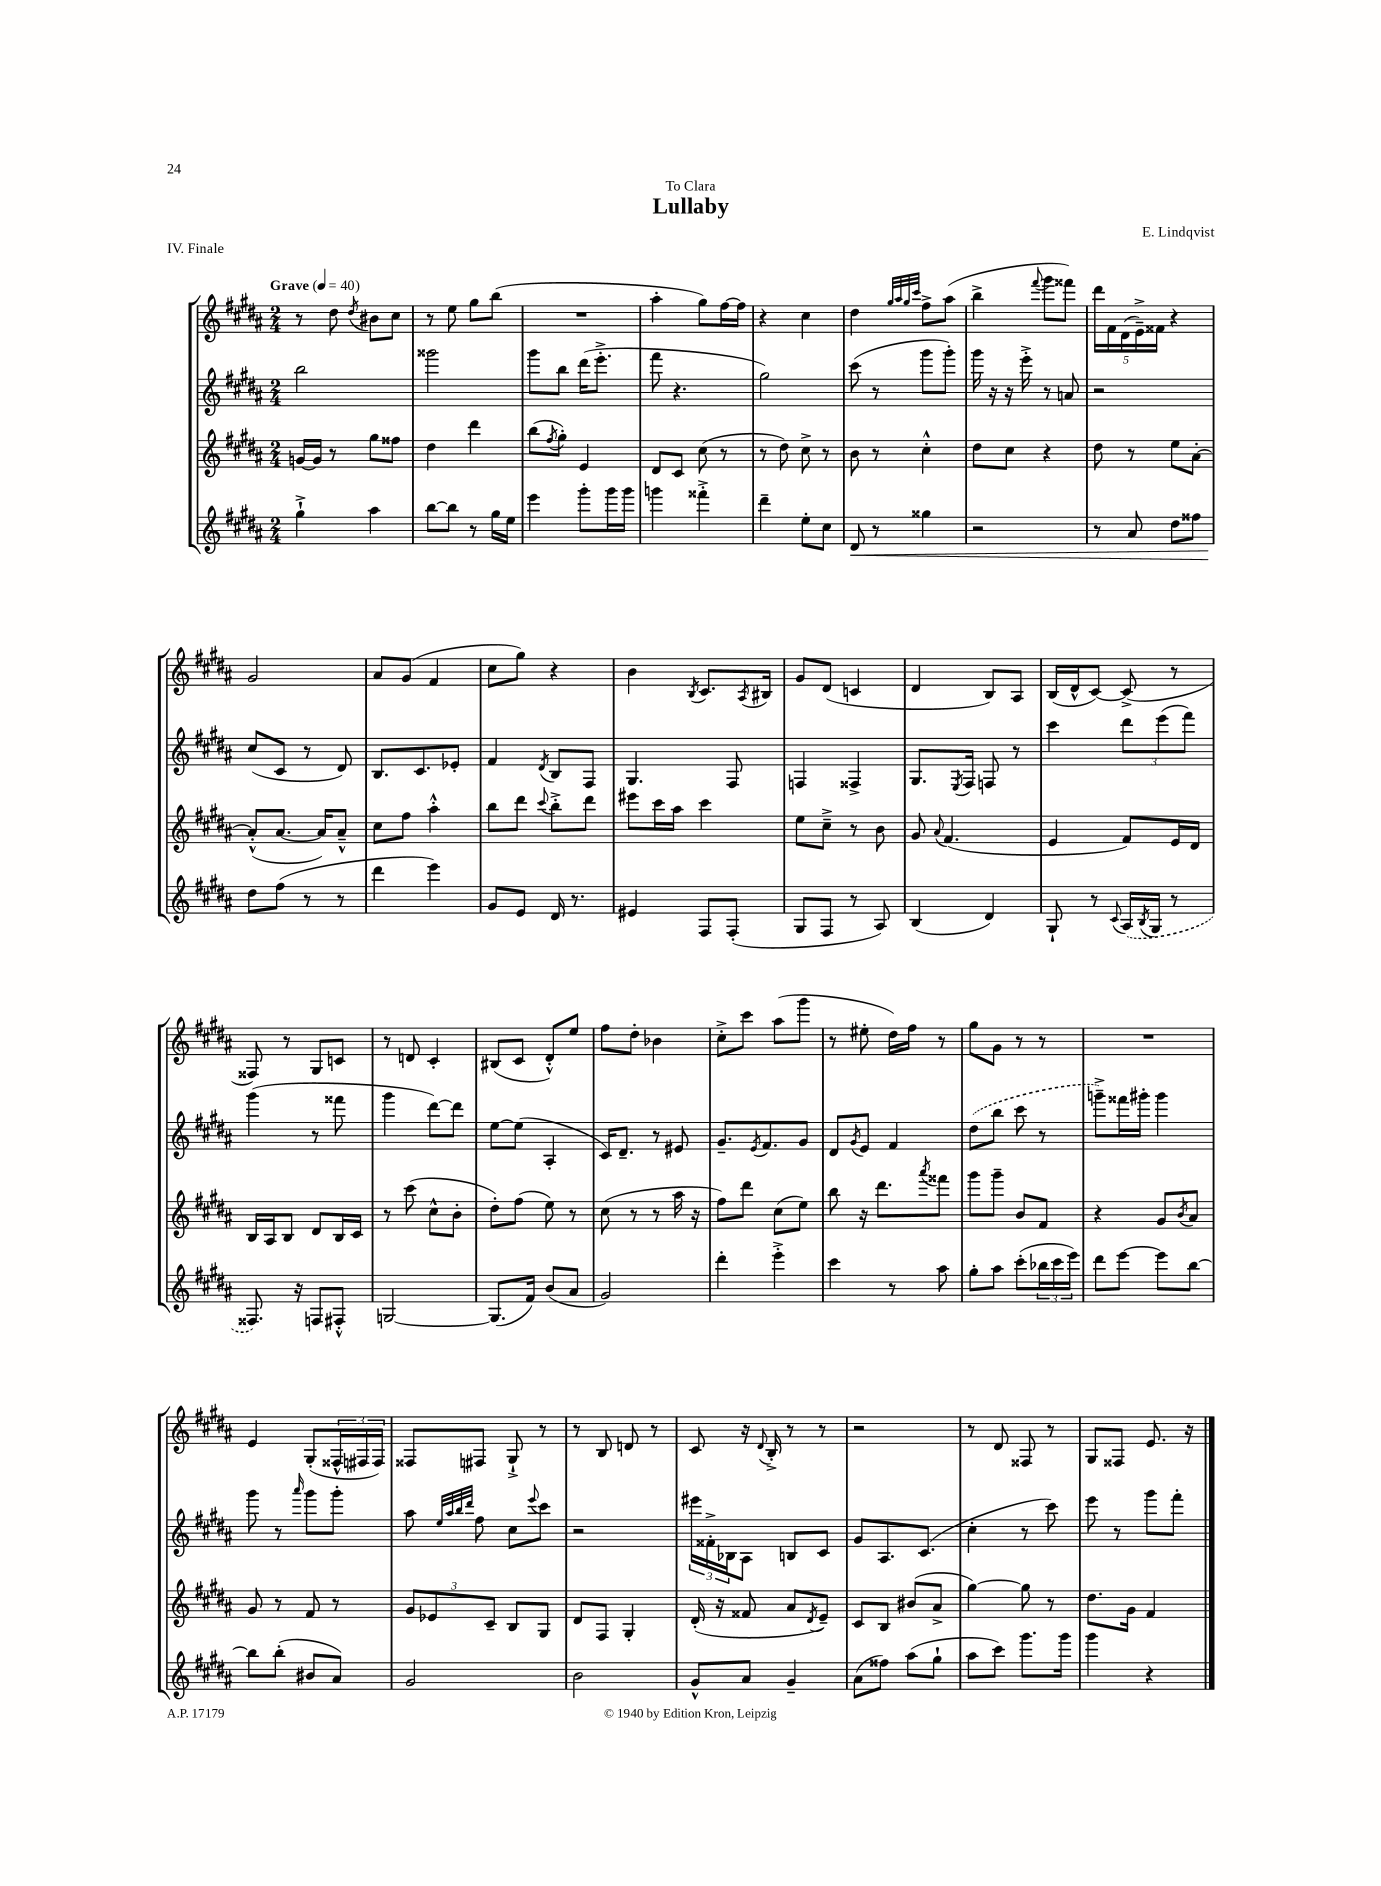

**kern	**dynam	**kern	**kern	**kern
*part4	*part4	*part3	*part2	*part1
*staff4	*staff4	*staff3	*staff2	*staff1
*clefG2	*	*clefG2	*clefG2	*clefG2
*k[f#c#g#d#a#]	*	*k[f#c#g#d#a#]	*k[f#c#g#d#a#]	*k[f#c#g#d#a#]
*M2/4	*	*M2/4	*M2/4	*M2/4
*MM40	*	*MM40	*MM40	*MM40
=1	=1	=1	=1	=1
!	!	!	!	!LO:TX:a:B:t=Grave
4gg#`^\	.	[16gn/LL	2bb\	8r
.	.	16g/JJ]	.	.
.	.	8r	.	8dd#\
.	.	.	.	8qdd#/
4aa#\	.	8gg#\L	.	8b#X\L
.	.	8ff##X\J	.	8cc#\J
=2	=2	=2	=2	=2
[8bb\L	.	4dd#\	2ggg##X\	8r
8bb\J]	.	.	.	8ee\
8r	.	4ddd#\	.	8gg#\L
16gg#\LL	.	.	.	(8bb\J
16ee\JJ	.	.	.	.
=3	=3	=3	=3	=3
4eee\	.	(8bb\L	8ggg#\L	2r
.	.	8qff#/	.	.
.	.	8gg#'\J)	8bb\J	.
8ggg#'\L	.	4e/	(16ddd#\KL	.
.	.	.	8.eee'^\J	.
16ggg#\L	.	.	.	.
16ggg#\JJ	.	.	.	.
=4	=4	=4	=4	=4
4gggn\	.	8d#/L	8fff#\	4aa#'\
.	.	8c#/J	4.r	.
4fff##X'^\	.	(8cc#\	.	8gg#\L)
.	.	8r	.	[16ff#\L
.	.	.	.	16ff#\JJ]
=5	=5	=5	=5	=5
4ddd#~\	.	8r	2gg#\)	4r
.	.	8dd#\)	.	.
8ee'\L	.	8cc#^\	.	4cc#\
8cc#\J	.	8r	.	.
=6	=6	=6	=6	=6
!	!LO:HP:b	!	!	!
8d#/	<	8b\	(8ccc#\	4dd#\
8r	.	8r	8r	.
.	.	.	.	32qqgg#/LLL
.	.	.	.	32qqaa#/
.	.	.	.	32qqgg#/
.	.	.	.	32qqccc#/JJJ
4gg##X\	.	4cc#'^^\	8ggg#\L	8ff#^\L
.	.	.	8ggg#'\J)	(8aa#\J
=7	=7	=7	=7	=7
2r	.	8dd#\L	16ggg#\	4bb^\
.	.	.	16r	.
.	.	8cc#\J	16r	.
.	.	.	16eee'^\	.
.	.	.	.	8qqfff#/
.	.	4r	8r	8ggg#\L
.	.	.	8an/	8fff##X\J)
=8	=8	=8	=8	=8
8r	.	8dd#\	2r	20ddd#\LL
.	.	.	.	20f#\
.	.	.	.	(20d#\
8a#/	.	8r	.	.
.	.	.	.	20e~^\)
.	.	.	.	20f##X\JJ
8dd#\L	.	8ee\L	.	4r
8ff##X\J	.	[8a#'\J	.	.
!!LO:LB:g=z
=9	=9	=9	=9	=9
8dd#\L	.	(8a#'^^/L]	(8cc#/L	2g#/
(8ff#\J	[	[8.a#/J	8c#/J	.
8r	.	.	8r	.
.	.	16a#/KL])	.	.
8r	.	8a#~^^/J	8d#/)	.
=10	=10	=10	=10	=10
4ddd#\	.	8cc#\L	8.B/L	8a#/L
.	.	8ff#\J	.	(8g#/J
.	.	.	8.c#/	.
4eee\)	.	4aa#'^^\	.	4f#/
.	.	.	8e-X'/J	.
=11	=11	=11	=11	=11
8g#/L	.	8bb\L	4f#/	8cc#\L
8e/J	.	8ddd#\J	.	8gg#\J)
.	.	8qqccc#/	8qd#/	.
16d#/	.	8bb'^\L	8B/L	4r
8.r	.	.	.	.
.	.	8ddd#\J	8F#/J	.
=12	=12	=12	=12	=12
4e#X/	.	8eee#X\L	4.G#/	4b\
.	.	16ccc#\L	.	.
.	.	16aa#\JJ	.	.
.	.	.	.	8qB/
8F#/L	.	4ccc#\	.	8.c#/L
(8F#'/J	.	.	8F#/	.
.	.	.	.	8qA#/
.	.	.	.	16B#X/Jk
=13	=13	=13	=13	=13
8G#/L	.	8ee\L	4Fn/	8g#/L
8F#/J	.	8cc#~^\J	.	(8d#/J
8r	.	8r	4F##X^/	4cn/
8A#/)	.	8b\	.	.
=14	=14	=14	=14	=14
(4B/	.	8g#/	8.G#/L	4d#/
.	.	8qqa#/	.	.
.	.	(4.f#/	.	.
.	.	.	8qE/	.
.	.	.	16F#/Jk	.
4d#/)	.	.	8Fn/	8B/L)
.	.	.	8r	8A#/J
=15	=15	=15	=15	=15
8G#`/	.	4e/	4ccc#\	(16B/LL
.	.	.	.	16d#^^/J
8r	.	.	.	[8c#/J)
8qqc#/	.	.	.	.
(16A#/LL	.	8f#/L)	12ddd#\L	(8c#^/]
8qB/	.	.	.	.
16G#/JJ	.	.	.	.
.	.	.	(12eee\	.
8r	.	16e/L	.	8r
.	.	.	12fff#\J)	.
.	.	16d#/JJ	.	.
!!LO:LB:g=z
=16	=16	=16	=16	=16
8.F##X/)	.	16B/LL	(4ggg#\	8F##X/)
.	.	16A#/J	.	.
.	.	8B/J	.	8r
16r	.	.	.	.
8Fn/L	.	8d#/L	8r	8G#/L
8F#X'^^/J	.	16B/L	8fff##X\	8cn/J
.	.	16c#/JJ	.	.
=17	=17	=17	=17	=17
[2Gn/	.	8r	4ggg#\	8r
.	.	(8ccc#\	.	8dn/
.	.	8cc#^^\L	[8ddd#\L)	4c#'/
.	.	8b'\J	8ddd#\J]	.
=18	=18	=18	=18	=18
(8.G/L]	.	8dd#'\L)	[8ee\L	(8B#X/L
.	.	(8ff#\J	(8ee\J]	8c#/J
16f#/Jk)	.	.	.	.
(8b/L	.	8ee\)	4A#'/	8d#'^^/L)
8a#/J	.	8r	.	8ee/J
=19	=19	=19	=19	=19
2g#/)	.	(8cc#\	16c#/KL)	8ff#\L
.	.	.	8.d#~/J	.
.	.	8r	.	8dd#'\J
.	.	8r	8r	4b-X\
.	.	16aa#\	8e#X/	.
.	.	16r	.	.
=20	=20	=20	=20	=20
4ddd#'\	.	8ff#\L)	8.g#~/L	8cc#'^\L
.	.	8ddd#\J	.	8ccc#\J
.	.	.	8qe/	.
.	.	.	8.f#/	.
4eee'^\	.	(8cc#\L	.	(8aa#\L
.	.	8ee\J)	8g#/J	8ggg#\J
=21	=21	=21	=21	=21
4ccc#\	.	8bb\	8d#/L	8r
.	.	.	8qg#/	.
.	.	16r	8e/J	8ee#X'\
.	.	8.ddd#\L	.	.
8r	.	.	4f#/	16dd#\LL)
.	.	.	.	16ff#\JJ
.	.	8qaaa#/	.	.
8aa#\	.	8fff##X\J	.	8r
=22	=22	=22	=22	=22
8gg#'\L	.	8ggg#\L	(8dd#\L	8gg#\L
8aa#\J	.	8ggg#~\J	8bb\J	8g#\J
(8ccc#'\L	.	8b/L	8ccc#\	8r
24bb-X\L	.	8f#/J	8r	8r
24ccc#\	.	.	.	.
24eee\JJ)	.	.	.	.
=23	=23	=23	=23	=23
8ddd#\L	.	4r	8gggn~^\L)	2r
[8eee\J	.	.	16fff##X\L	.
.	.	.	16ggg#X'\JJ	.
8eee\L]	.	8g#/L	4ggg#\	.
.	.	8qb/	.	.
[8bb\J	.	8a#/J	.	.
!!LO:LB:g=z
=24	=24	=24	=24	=24
8bb\L]	.	8g#/	8ggg#\	4e/
(8bb'\J	.	8r	8r	.
.	.	.	16qqaaa#/	.
8b#X/L	.	8f#/	8ggg#\L	(8G#'/L
8a#/J)	.	8r	8ggg#'\J	24F##X^^/L
.	.	.	.	24F#X/
.	.	.	.	24F#/JJ)
=25	=25	=25	=25	=25
2g#/	.	12g#/L	8aa#\	8F##X/L
.	.	12e-X/	.	.
.	.	.	32qqee/LLL	.
.	.	.	32qqaa#/	.
.	.	.	32qqbb/	.
.	.	.	32qqddd#/JJJ	.
.	.	.	8ff#\	8F#X/J
.	.	12c#~/J	.	.
.	.	8B/L	8cc#\L	8G#`^/
.	.	.	8qqeee/	.
.	.	8G#/J	8ccc#\J	8r
=26	=26	=26	=26	=26
2b\	.	8d#/L	2r	8r
.	.	8F#/J	.	8B/
.	.	4G#'/	.	8dn/
.	.	.	.	8r
=27	=27	=27	=27	=27
8g#^^/L	.	(16d#'/	24eee#X\LL	8c#/
.	.	.	24f##X'^\	.
.	.	16r	.	.
.	.	.	24B-X\J	.
8a#/J	.	8f##X/	8A#\J	16r
.	.	.	.	8qqd#/
.	.	.	.	16B'^/
4g#~/	.	8a#/L	8Bn/L	8r
.	.	8qd#/	.	.
.	.	8e~/J)	8c#/J	8r
=28	=28	=28	=28	=28
(8a#\L	.	8c#/L	8g#/L	2r
8ff##X\J)	.	8B/J	8.A#/	.
(8aa#\L	.	(8b#X/L	.	.
.	.	.	(8.c#/J	.
8gg#`\J	.	8a#^/J	.	.
=29	=29	=29	=29	=29
8aa#\L	.	[4gg#\)	4cc#'\	8r
8ccc#\J)	.	.	.	8d#/
8.ggg#\L	.	8gg#\]	8r	8F##X/
.	.	8r	8ccc#\)	8r
16ggg#\Jk	.	.	.	.
=30	=30	=30	=30	=30
4ggg#\	.	8.dd#\L	8eee\	8G#/L
.	.	.	8r	8F##X/J
.	.	16g#\Jk	.	.
4r	.	4f#/	8ggg#\L	8.e/
.	.	.	8fff#'\J	.
.	.	.	.	16r
==	==	==	==	==
*-	*-	*-	*-	*-
